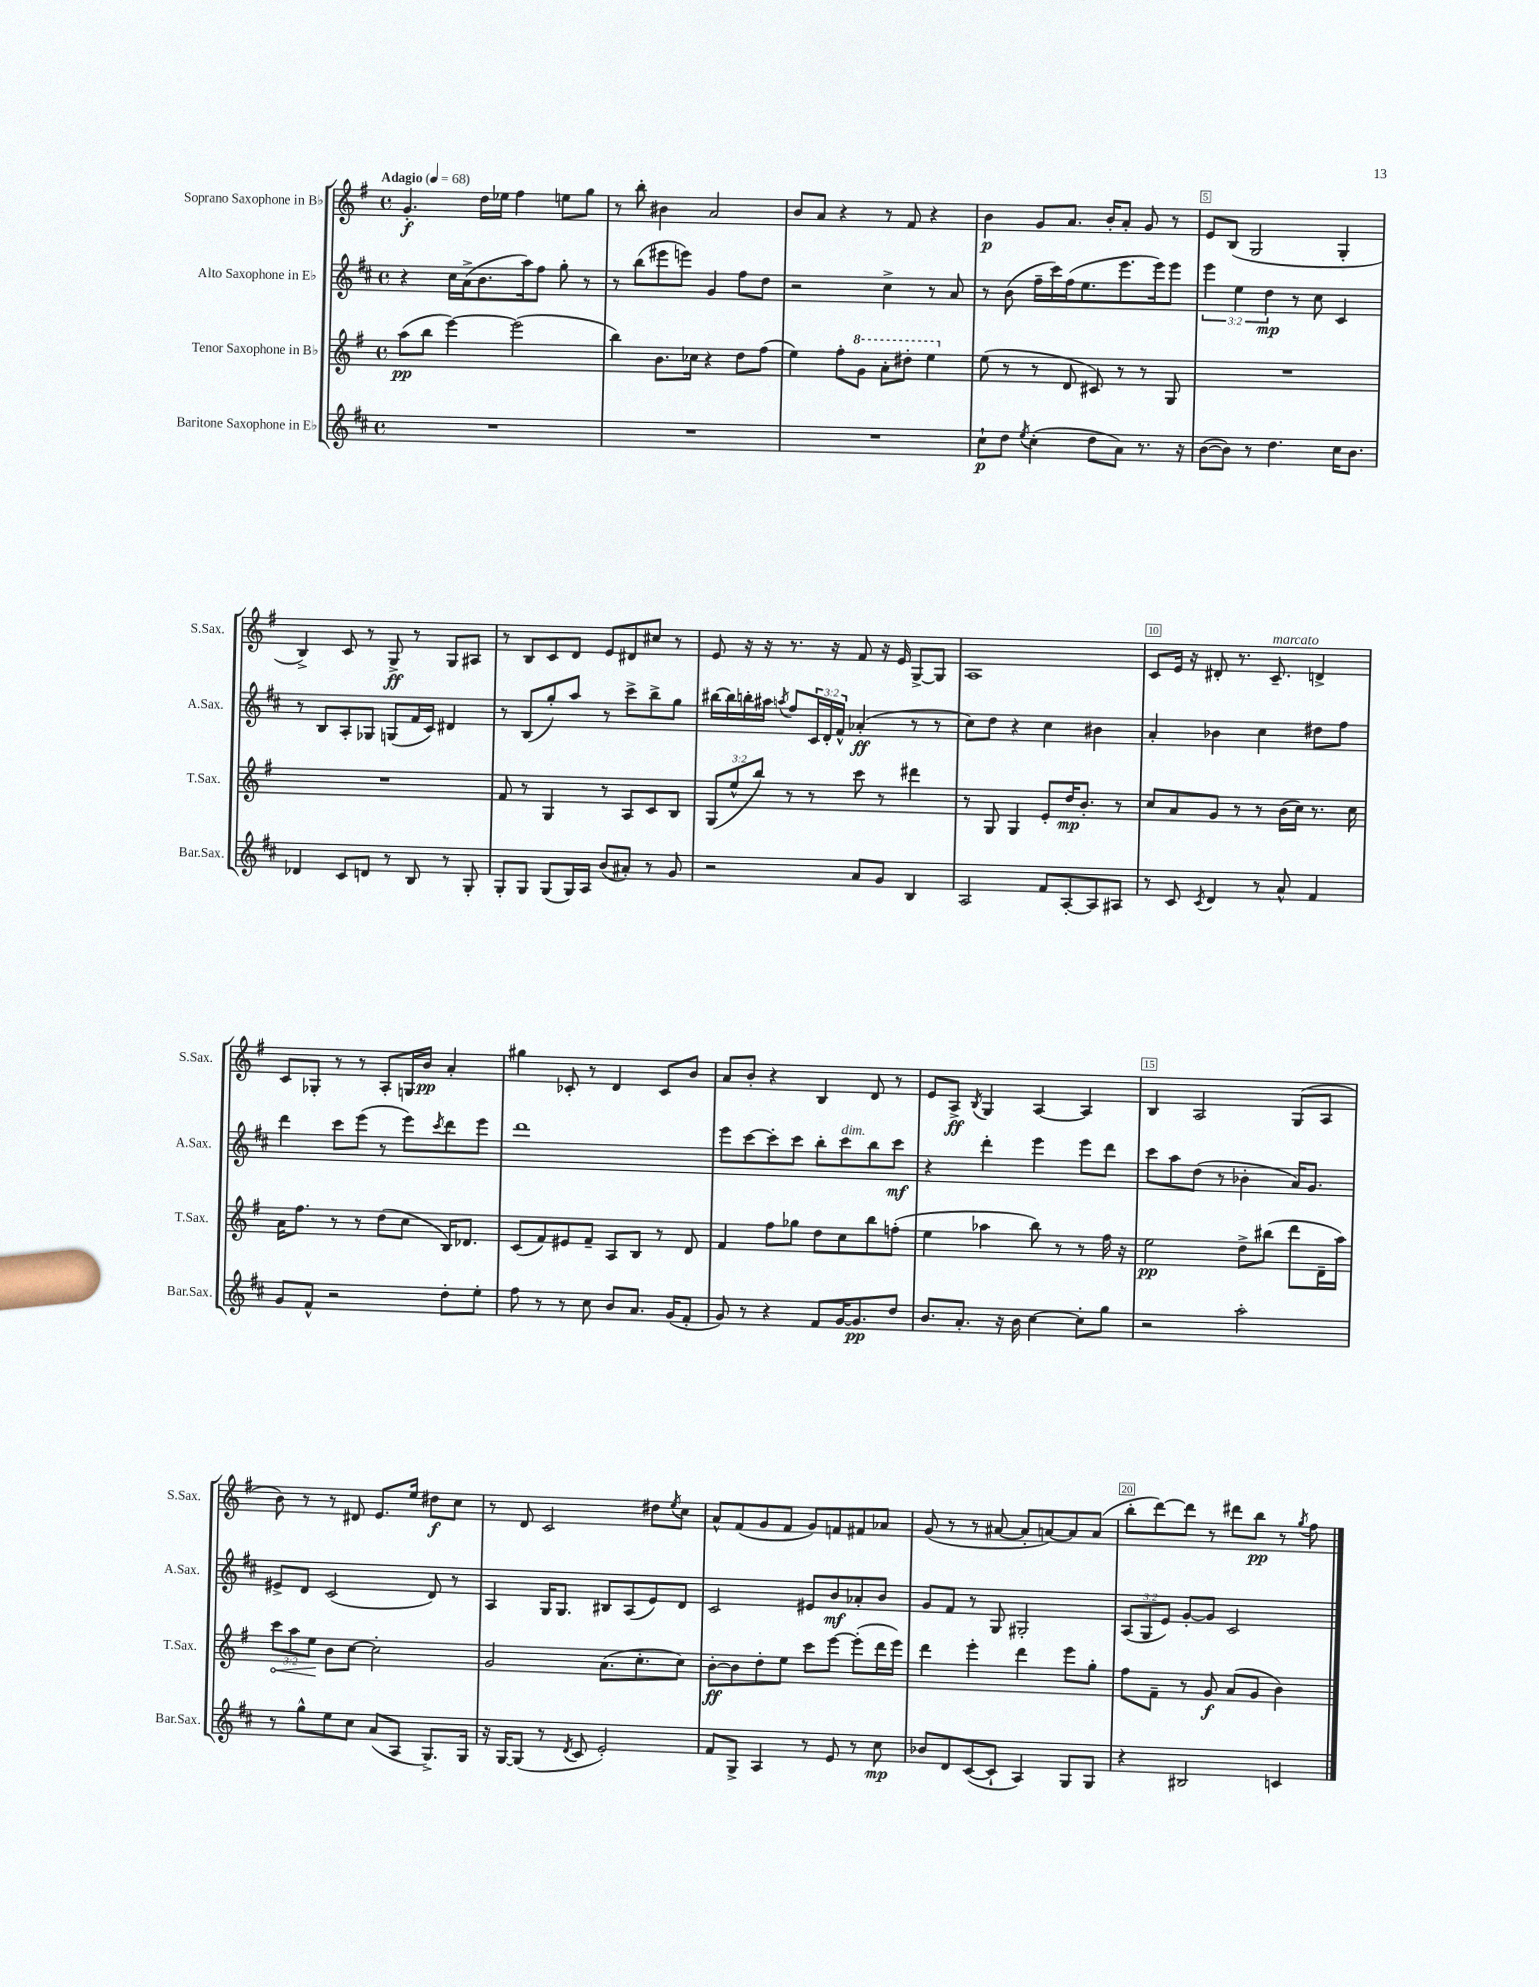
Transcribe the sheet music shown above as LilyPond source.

<<
\new StaffGroup <<
\new Staff = "s0" \with { instrumentName = "Soprano Saxophone in Bb" shortInstrumentName = "S.Sax." } {
    \clef treble \key g \major \defaultTimeSignature \time 4/4 \tempo "Adagio" 4 = 68
    g'4.-.\f d''16 ees''16 fis''4 e''8 g''8 |
    r8 b''8-. bis'4 a'2 |
    b'8 a'8 r4 r8 fis'8 r4 |
    b'4\p g'8 a'8. b'16-. a'8-. g'8 r8 |
    e'8 b8( g2 g4-. |
    b4->) c'8 r8 g8->\ff r8 g8 ais8 |
    r8 b8 c'8 d'8 e'8 dis'8 cis''8 r8 |
    e'8 r16 r16 r8. r16 fis'8 r16 e'16 g8~-> g8 |
    a1 |
    c'8 e'16 r16 dis'8-. r8. c'8.--^\markup { \italic "marcato" } d'4-> |
    c'8 ges8-. r8 r8 a8-. g16 b'16\pp a'4-. |
    gis''4 ces'8-. r8 d'4 ces'8 b'8 |
    a'8 b'8-. r4 b4 d'8 r8 |
    e'8 a8->\ff \acciaccatura { b8 } g4 a4~ a4 |
    b4 a2 g8( a8 |
    b'8) r8 r8 dis'8 e'8. e''16 dis''8\f c''8 |
    r8 d'8 c'2 dis''8 \acciaccatura { e''8 } c''8 |
    a'8-^ fis'8( g'8 fis'8 g'8) f'8 fis'8 aes'8 |
    g'8( r8 r8 ais'8~ ais'8-. a'8~) a'8 a'8( |
    b''8-. d'''8~) d'''8 r8 dis'''8 b''8\pp r8 \acciaccatura { g''8 } fis''8 \bar "|." |
}
\new Staff = "s1" \with { instrumentName = "Alto Saxophone in Eb" shortInstrumentName = "A.Sax." } {
    \clef treble \key d \major \defaultTimeSignature \time 4/4 \override Staff.TupletNumber.text = #tuplet-number::calc-fraction-text
    r4 cis''16 a'16->( b'8. a''16) fis''8 g''8-. r8 |
    r8 b''8( eis'''8 e'''8) g'4 fis''8 d''8 |
    r2 cis''4-> r8 a'8 |
    r8 b'8( fis''16-- cis'''16) fis''16( e''8. e'''8. e'''16) e'''8 |
    \tuplet 3/2 { e'''4 e''4 d''4\mp } r8 cis''8 cis'4 |
    r8 b8 a8-. ges8 g8( fis'16 cis'16) dis'4 |
    r8 b8( g''8-.) a''8 r8 cis'''8-> b''8-> g''8 |
    bis''16~ bis''16 b''16-. ais''16 \acciaccatura { a''8 } fis''8 \tuplet 3/2 { cis'16 d'16-. fis'16-^ } aes'4-.\ff( r8 r8 |
    cis''8) d''8 r4 cis''4 bis'4 |
    a'4-. bes'4 cis''4 dis''8 fis''8 |
    d'''4 cis'''8 e'''8( r8 e'''8) \acciaccatura { cis'''8 } d'''8 e'''8 |
    d'''1 |
    e'''8 cis'''8~ cis'''8-. cis'''8 b''8-. cis'''8^\markup { \italic "dim." } b''8 cis'''8\mf |
    r4 d'''4-. e'''4 e'''8 d'''8 |
    cis'''8 a''8 d''8( r8 bes'4-. a'16) g'8. |
    eis'8-> d'8 cis'2( d'8) r8 |
    a4 g16 g8. bis8 a8( e'8) d'8 |
    cis'2 eis'8 b'8\mf aes'8-. b'8 |
    g'8 fis'8 r8 g8 gis2-. |
    \tuplet 3/2 { a8( g8 e'8) } g'8~-. g'8 cis'2 \bar "|." |
}
\new Staff = "s2" \with { instrumentName = "Tenor Saxophone in Bb" shortInstrumentName = "T.Sax." } {
    \clef treble \key g \major \defaultTimeSignature \time 4/4 \override Staff.TupletNumber.text = #tuplet-number::calc-fraction-text
    a''8\pp( b''8 e'''4~) e'''2( |
    b''4) b'8. ces''16 r4 d''8 fis''8( |
    e''4) fis''8-. \ottava #1 g''8 a''8-. dis'''8-. e'''4 \ottava #0 |
    e''8( r8 r8 d'8 cis'8) r8 r8 g8 |
    R1 |
    R1 |
    fis'8 r8 g4 r8 a8 c'8 b8 |
    \tuplet 3/2 { g8( e''8-^ b''8) } r8 r8 c'''8 r8 dis'''4 |
    r8 g8 g4 e'8-. d''16\mp b'8.-. r8 |
    c''8 a'8 g'8 r8 r8 b'16( c''16) r8. c''16 |
    a'16 fis''8. r8 r8 d''8( c''8 b16) des'8. |
    c'8( fis'8) eis'8 fis'8-- a8 b8 r8 d'8 |
    fis'4 fis''8 ges''8 d''8 c''8 b''8 f''8-.( |
    e''4 aes''4 b''8) r8 r8 fis''16 r16 |
    e''2\pp d''8-> bis''8( d'''8 d'16-- a''16) |
    \tuplet 3/2 { \once \override Hairpin.circled-tip = ##t c'''8\< a''8 e''8\! } b'8 c''8~ c''2-. |
    g'2 a'8.( c''8.-. c''8) |
    b'8~-.\ff b'8 d''8-. e''8 c'''8 e'''8~ e'''8-.( d'''16 e'''16) |
    d'''4 e'''4-. d'''4 e'''8 g''8-. |
    fis''8 fis'8-- r8 g'8\f a'8( g'8 b'4) \bar "|." |
}
\new Staff = "s3" \with { instrumentName = "Baritone Saxophone in Eb" shortInstrumentName = "Bar.Sax." } {
    \clef treble \key d \major \defaultTimeSignature \time 4/4
    R1 |
    R1 |
    R1 |
    cis''8-!\p d''8 \acciaccatura { e''8 } cis''4-.( d''8 a'8) r8. r16 |
    b'8~( b'8) r8 d''4. cis''16 b'8. |
    des'4 cis'8 d'8 r8 b8 r8 g8-. |
    g8-. g8 g8( g16) a16 b'8( ais'8-.) r8 g'8 |
    r2 a'8 g'8 b4 |
    a2 fis'8 a8~-. a8 ais8 |
    r8 cis'8 \acciaccatura { cis'8 } d'4 r8 a'8-^ fis'4 |
    g'8 fis'8-^ r2 d''8-. e''8-. |
    fis''8 r8 r8 cis''8 b'8 a'8. g'16( fis'8-. |
    g'8) r8 r4 fis'8 g'16~ g'8.\pp d''8 |
    b'8. a'8.-. r16 b'16 cis''4~ cis''8-. g''8 |
    r2 a''2-. |
    r8 g''8-^ e''8 cis''8 a'8( a8 g8.->) g16 |
    r16 g16~ g8( r8 \acciaccatura { d'8 } cis'8 e'2-.) |
    fis'8 g8-> a4 r8 e'8 r8 cis''8\mp |
    bes'8 d'8 cis'8~( cis'8-! a4) g8 g8 |
    r4 bis2 c'4 \bar "|." |
}
>>
>>
\layout { \context { \Score \override BarNumber.break-visibility = ##(#f #t #t) barNumberVisibility = #(every-nth-bar-number-visible 5) \override BarNumber.stencil = #(make-stencil-boxer 0.1 0.3 ly:text-interface::print) } }
